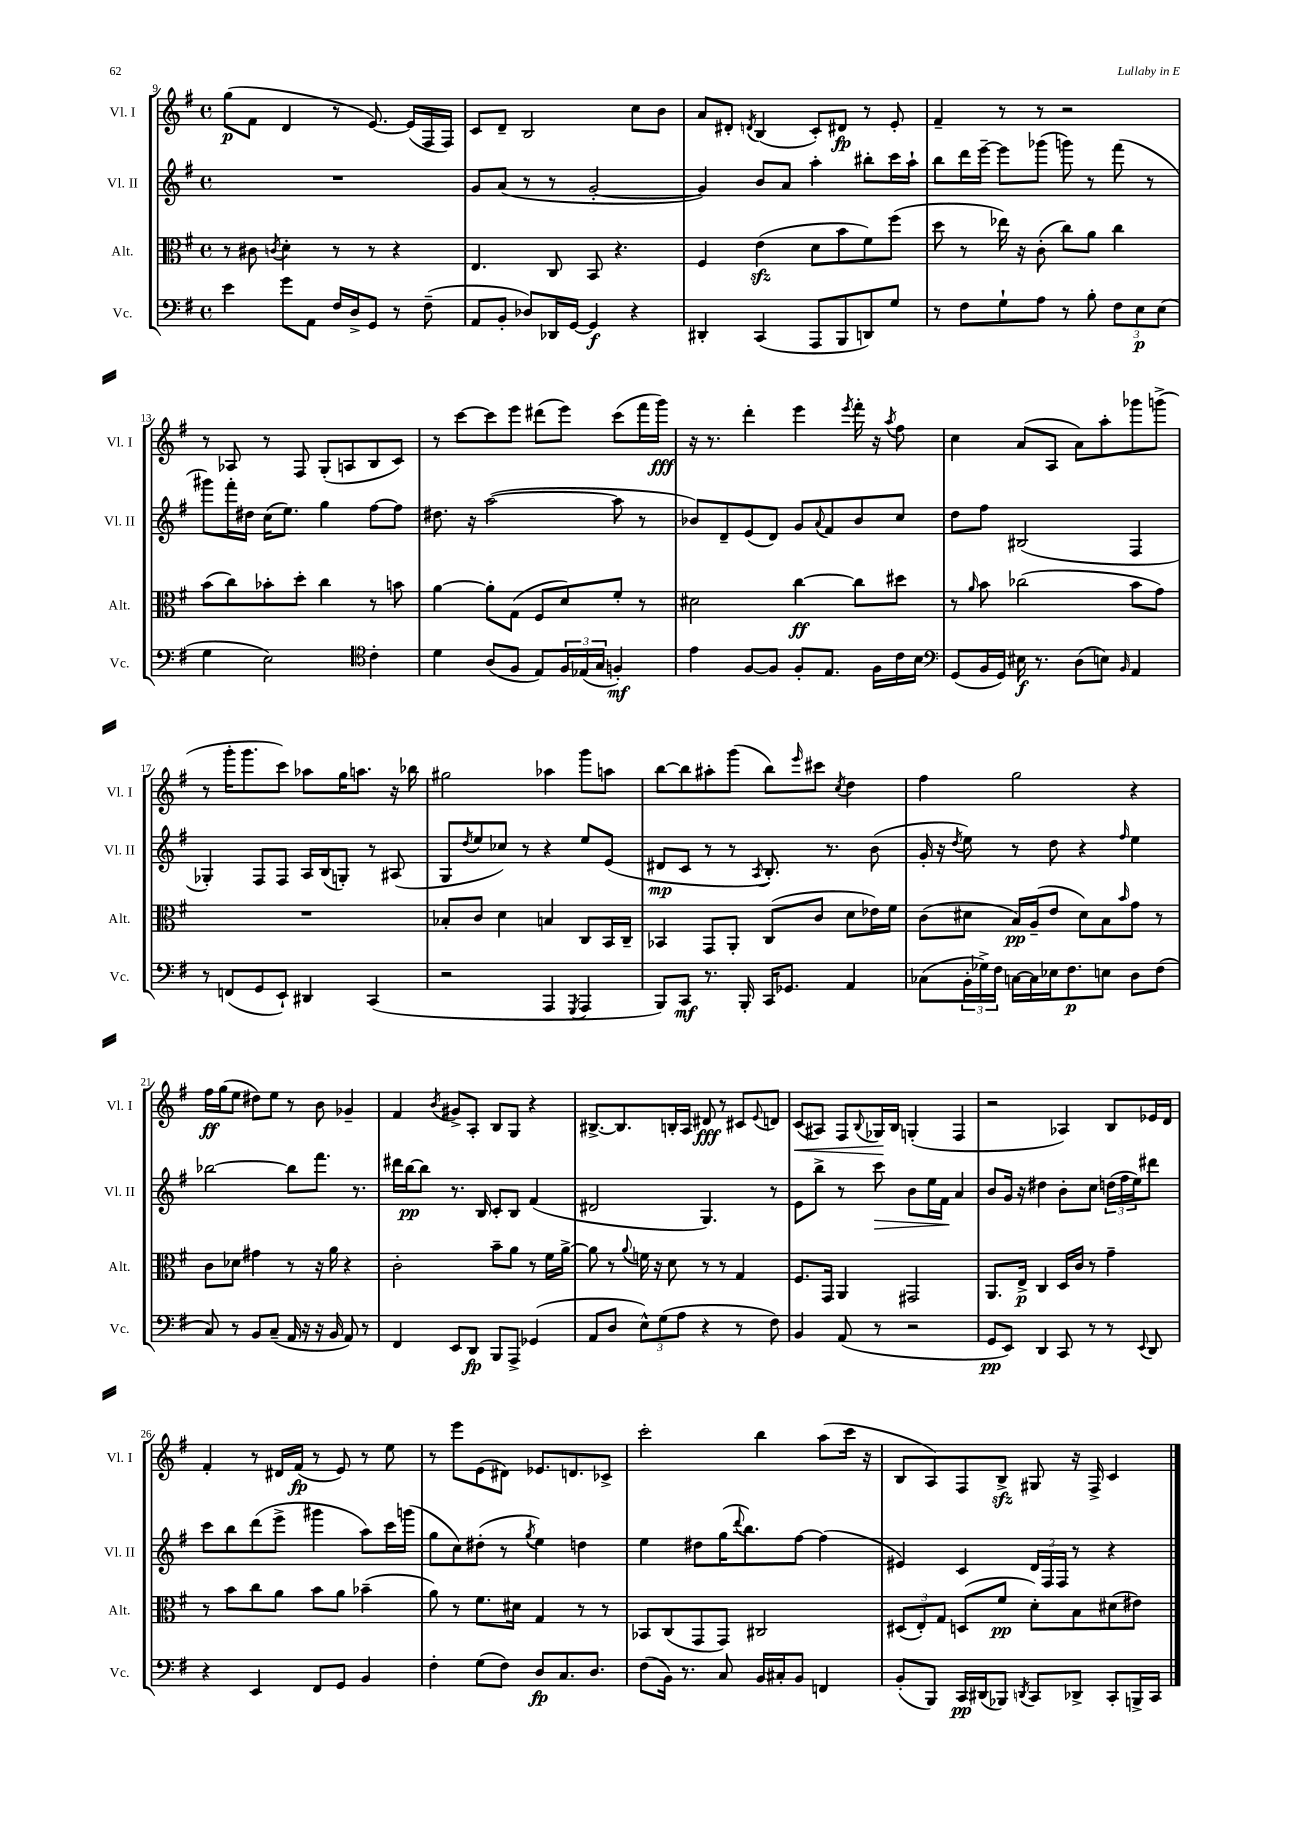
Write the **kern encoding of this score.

**kern	**kern	**kern	**kern
*staff4	*staff3	*staff2	*staff1
*clefF4	*clefC3	*clefG2	*clefG2
*k[f#]	*k[f#]	*k[f#]	*k[f#]
*M4/4	*M4/4	*M4/4	*M4/4
*met(c)	*met(c)	*met(c)	*met(c)
4e	8r	1r	(8gg
.	8c#	.	8f#
.	8qc	.	.
8g	4d'	.	4d
8AA	.	.	.
16F#	8r	.	8r
16D^	.	.	.
8GG	8r	.	[8.e)
8r	4r	.	.
.	.	.	(16e]
(8F#~	.	.	16F#
.	.	.	16F#)
=	=	=	=
8AA	4.E	8g	8c
8BB'	.	(8a	8d~
8D-)	.	8r	2B
16DD-	8C	8r	.
[16GG	.	.	.
4GG]	8BB	[2g'	.
.	4.r	.	.
4r	.	.	8cc
.	.	.	8b
=	=	=	=
4DD#'	4F#	4g])	8a
.	.	.	8d#'
.	.	.	8qd
(4CC	(4e	8b	(4B
.	.	8a	.
8AAA	8d	4aa'	8c')
8BBB	8b	.	8d#
8DD)	8f#)	8bb#'	8r
8G	(8ff#	16ccc	8e'
.	.	16aa`	.
=	=	=	=
8r	8dd	8bb	4f#~
8F#	8r	16ddd	.
.	.	[16eee~	.
8G`	16ee-)	8eee]	8r
.	16r	.	.
8A	(8c'	(8ggg-	8r
8r	8cc)	8ggg)	2r
8B'	8a	8r	.
12F#	4cc	(8fff#	.
12E	.	.	.
.	.	8r	.
(12E	.	.	.
=	=	=	=
4G	(8b	8ggg#)	8r
.	8cc)	16fff#'	8A-
.	.	16dd#	.
2E)	8b-'	(16cc	8r
.	.	8.ee)	.
.	8dd'	.	8F#
.	4cc	4gg	(8G'
.	.	.	8A
*clefC4	*	*	*
4c'	8r	[8ff#	8B
.	8b	8ff#]	8c)
=	=	=	=
4d	[4a	8.dd#	8r
.	.	.	[8ccc
.	.	16r	.
(8A	8a']	([2aa	8ccc]
8F#	(8G	.	8eee
8E)	8F#	.	(8ddd#
24F#	8d)	.	8eee)
(24E-	.	.	.
24G	.	.	.
4F')	8f#'	8aa]	(8ccc
.	8r	8r	16fff#
.	.	.	16ggg)
=	=	=	=
4e	2d#	8b-)	16r
.	.	.	8.r
.	.	8d~	.
[8F#	.	(8e	4ddd'
8F#]	.	8d)	.
8F#'	[4cc	8g	4eee
.	.	8qqa	.
8.E	.	8f#	.
.	.	.	8qeee
.	8cc]	8b-	16fff#'
16F#	.	.	16r
.	.	.	8qaa
16c	8dd#	8cc	8ff#
16B	.	.	.
=	=	=	=
*clefF4	*	*	*
(8GG	8r	8dd	4cc
.	16qqa	.	.
16BB	8b	8ff#	.
16GG)	.	.	.
16E#	(2cc-	(2B#	(8a
8.r	.	.	.
.	.	.	8A
(8D	.	.	8a)
8E)	.	.	8aa'
16qqBB	.	.	.
4AA	8b	4F#	8ggg-
.	8g)	.	(8ggg^
=	=	=	=
8r	1r	4G-')	8r
(8FF	.	.	16ggg'
.	.	.	8.ggg
8GG	.	8F#	.
8EE`)	.	8F#	8ccc)
4DD#	.	16A	8aa-
.	.	(16B	.
.	.	8G')	16gg
.	.	.	8.aa
(4CC	.	8r	.
.	.	(8A#	16r
.	.	.	16bb-
=	=	=	=
2r	8B-'	8G	2gg#
.	.	8qdd	.
.	8c	8ee	.
.	4d	8cc-)	.
.	.	8r	.
4AAA	4B	4r	4aa-
8qGGG	.	.	.
4AAA	8C	8ee	8ggg
.	16BB	(8e	8aa
.	16C~	.	.
=	=	=	=
8BBB)	4BB-	8d#	[8bb
8CC	.	8c	8bb]
8.r	8GG	8r	8aa#'
.	8AA'	8r	(8ggg
16BBB'	.	.	.
.	.	8qA	.
16CC	(8C	8.B')	8bb)
8.GG-	.	.	.
.	.	.	16qqeee
.	8c	.	8ccc#
.	.	8.r	.
.	.	.	8qcc
4AA	8d	.	4dd
.	16e-)	(8b	.
.	16f#	.	.
=	=	=	=
(8C-	(8c	16g'	4ff#
.	.	16r	.
.	.	8qdd	.
24BB'	8d#	8ee)	.
24G-^)	.	.	.
24F#	.	.	.
[16C	16B)	8r	2gg
16C]	(16A~	.	.
16E-	8e	8dd	.
8.F#	.	.	.
.	8d#)	4r	.
8E	8B	.	.
.	16qqb	16qqff#	.
8D	8g	4ee	4r
(8F#	8r	.	.
=	=	=	=
8C)	8c	[2bb-	16ff#
.	.	.	(16gg
8r	8d-	.	8ee
8BB	4g#	.	8dd#)
(8C~	.	.	8ee
16AA	8r	8bb-]	8r
16r	.	.	.
16r	16r	8.fff#	8b
16BB	16a	.	.
8AA)	4r	.	4g-~
.	.	8.r	.
8r	.	.	.
=	=	=	=
4FF#	2c'	16ddd#	4f#
.	.	[16bb	.
.	.	8bb]	.
.	.	.	8qb
8EE	.	8.r	8g#^
8DD	.	.	8A'
.	.	16B	.
8BBB	8b~	8c'	8B
8AAA^	8a	8B	8G
(4GG-	8r	(4f#	4r
.	16f#	.	.
.	[16a^	.	.
=	=	=	=
8AA	8a]	2d#	[8.B#^
8D	8r	.	.
.	.	.	8.B#]
.	8qqa	.	.
12E^^)	16f	.	.
.	16r	.	.
(12G	.	.	.
.	8d	.	16B'
12A	.	.	.
.	.	.	16A
4r	8r	4.G)	8d#
.	8r	.	8r
8r	4G	.	8c#
.	.	.	8qqe
8F#)	.	8r	8d
=	=	=	=
4BB	8.F#	8e	(8c
.	.	8bb^	8A#)
.	16GG	.	.
(8AA	4AA	8r	8F#
.	.	.	8qqB
8r	.	8ccc	16G-
.	.	.	16B
2r	2GG#	8b	(4G'
.	.	16ee	.
.	.	16f#	.
.	.	4a	4F#
=	=	=	=
8GG	8.AA	8b	2r
8EE)	.	16g	.
.	16E^	16r	.
4DD	4C	4dd#	.
8CC	16D	8b'	4A-)
.	16c	.	.
8r	8r	8cc	.
8r	4g~	(24dd	8B
.	.	24ff#	.
.	.	24ee)	.
8qqEE	.	.	.
8DD	.	8ddd#	16e-
.	.	.	16d
=	=	=	=
4r	8r	8ccc	4f#'
.	8b	8bb	.
4EE	8cc	(8ddd	8r
.	8a	8eee^	16d#
.	.	.	(16f#
8FF#	8b	4ggg#	8r
8GG	8a	.	8e)
4BB	(4b-~	8aa)	8r
.	.	16ccc	8ee
.	.	(16ggg	.
=	=	=	=
4F#'	8a)	8gg	8r
.	8r	8cc)	8eee
(8G	8.f#	(8dd#'	(8e
8F#)	.	8r	8d#)
.	16d#	.	.
.	.	8qgg	.
8D	4G	4ee)	8.e-
8.C	.	.	.
.	.	.	8.d
.	8r	4dd	.
8.D	.	.	.
.	8r	.	8c-^
=	=	=	=
(8F#	8BB-	4ee	2ccc'
16BB)	(8C	.	.
8.r	.	.	.
.	8GG	8dd#	.
8C	8GG)	(16gg	.
.	.	8qqddd	.
.	.	8.bb)	.
16BB	2C#	.	4bb
16C#'	.	.	.
8BB	.	[8ff#	.
4FF	.	(4ff#]	(8aa
.	.	.	16ccc
.	.	.	16r
=	=	=	=
(8BB'	(12D#	4e#)	8B
.	12E')	.	.
8BBB)	.	.	8A)
.	12G	.	.
16CC	(8D	4c	8F#
(16DD#	.	.	.
8BBB-)	8f#	.	8B^
8qDD	.	.	.
8CC	8d')	24d	8G#
.	.	24F#	.
.	.	24F#	.
8DD-^	8B	8r	16r
.	.	.	16F#^
8CC'	(8d#	4r	4c
16BBB^	8e#)	.	.
16CC	.	.	.
==	==	==	==
*-	*-	*-	*-
